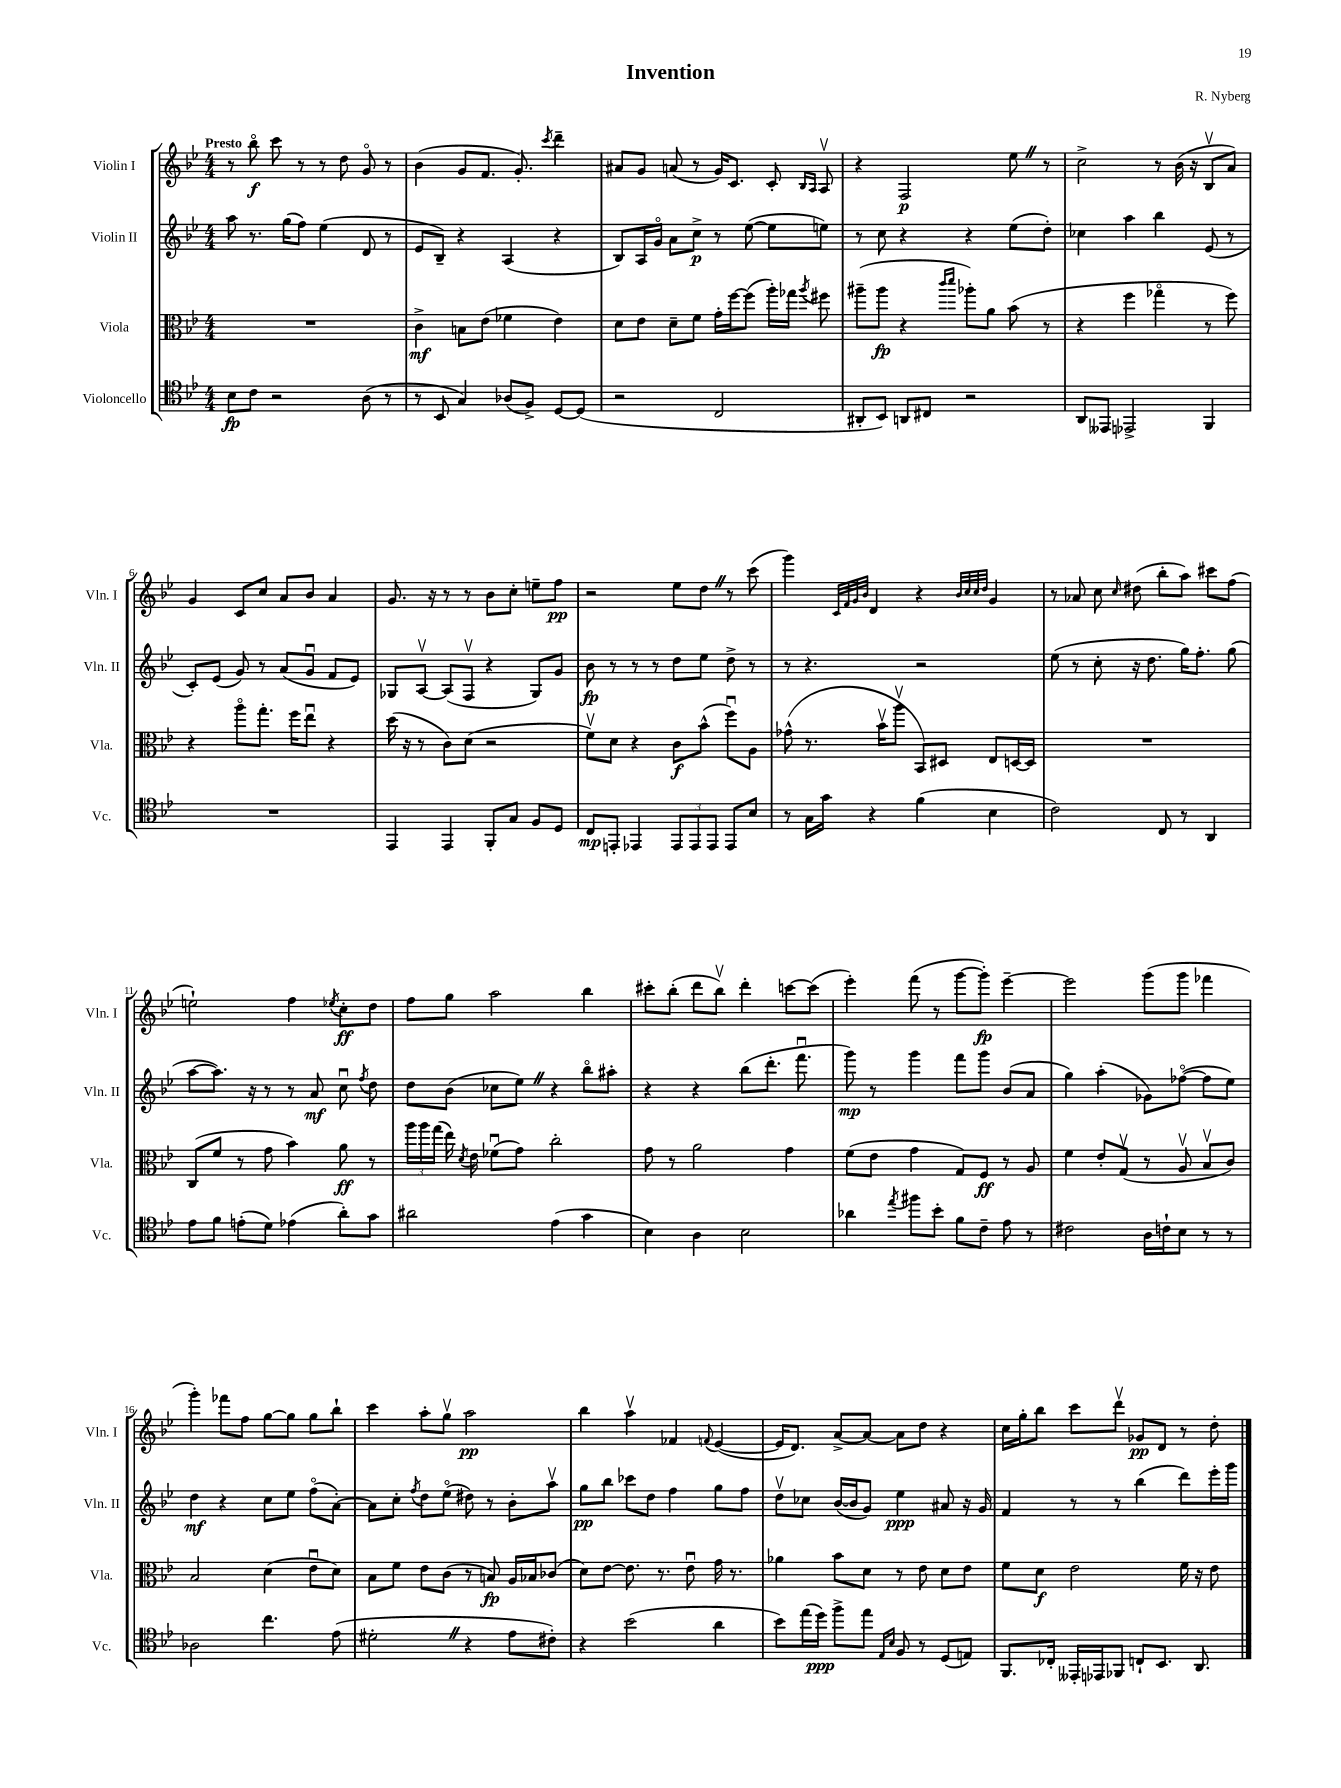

**kern	**kern	**kern	**kern
*staff4	*staff3	*staff2	*staff1
*clefC4	*clefC3	*clefG2	*clefG2
*k[b-e-]	*k[b-e-]	*k[b-e-]	*k[b-e-]
*M4/4	*M4/4	*M4/4	*M4/4
8B-\L	1r	8aa\	8r
8c\J	.	8.r	8bb-o\
2r	.	.	8ccc\
.	.	(16gg\LK	.
.	.	8ff\J)	8r
.	.	(4ee-\	8r
.	.	.	8dd\
(8A\	.	8d/	8go/
8r	.	8r	8r
=	=	=	=
8r	4c^\	8e-/L	(4b-\
8BB-/	.	8B-~/J)	.
4G/)	8B\L	4r	8g/L
.	(8e-\J	.	8.f/J
(8A-/L	4f-\	(4A/	.
.	.	.	8.g'/)
8F^/J)	.	.	.
.	.	.	8qccc/
[8D/L	4e-\)	4r	4ddd~\
(8D/]J	.	.	.
=	=	=	=
2r	8d\L	8B-/L)	8a#/L
.	8e-\J	16A/L	8g/J
.	.	16go/JJ	.
.	8d~\L	8a\L	(8a/
.	8f\J	8cc^\J	8r
2C/	16g'\LL	8r	16g/LK)
.	[16ff\J	.	8.c/J
.	(8ff\]J	([8ee-\	.
.	16aa'\LL)	8ee-\]L	8c'/
.	16gg-\JJ	.	.
.	.	.	16qqB-/LL
.	8qaa/	.	16qqA/JJ
.	8ff#\	8ee\J)	8Av/
=	=	=	=
8AA#'/L	(8aa#~\L	8r	4r
8BB-/J)	8aa#\J	8cc\	.
8AA/L	4r	4r	2F/
8C#/J	.	.	.
.	16qqccc/LL	.	.
.	16qqddd/JJ	.	.
2r	8aa-'\L)	4r	.
.	8a\J	.	.
.	(8b-\	(8ee-\L	8ee-\
.	8r	8dd'\J)	8r
=	=	=	=
8AA/L	4r	4cc-\	2cc^\
8EE--/J	.	.	.
2EE-^/	4ff\	4aa\	.
.	4gg-o\	4bb-\	8r
.	.	.	(16b-\
.	.	.	16r
4FF/	8r	(8e-/	8B-v/L
.	8ff\)	8r	8a/J)
=	=	=	=
1r	4r	8c'/L)	4g/
.	.	(8e-/J	.
.	8aao\L	8g/)	8c/L
.	8.gg'\J	8r	8cc/J
.	.	(8a/L	8a/L
.	16ff\LK	.	.
.	8ee-u\J	8gu/J	8b-/J
.	4r	8f/L	4a/
.	.	8e-/J)	.
=	=	=	=
4EE-/	(16dd\	8G-/L	8.g/
.	16r	.	.
.	8r	[8Av/J	.
.	.	.	16r
4EE-/	8c\L)	(8A/]L	8r
.	(8d\J	8Fv/J	8r
8FF'/L	2r	4r	8b-\L
8G/J	.	.	8cc'\J
8F/L	.	8G-/L)	8ee~\L
8D/J	.	8g/J	8ff\J
=	=	=	=
8C/L	8fv\L)	8b-\	2r
8EE'/J	8d\J	8r	.
4EE-/	4r	8r	.
.	.	8r	.
12EE-/L	8c\L	8dd\L	8ee-\L
12EE-/	.	.	.
.	(8b-^^\J	8ee-\J	8dd\J
12EE-/J	.	.	.
8EE-/L	8ffu\L)	8dd^\	8r
8B-/J	8A\J	8r	(8ccc\
=	=	=	=
8r	(8g-^^\	8r	4ggg\)
16G\LL	8.r	4.r	.
16g\JJ	.	.	.
.	.	.	32qqc/LLL
.	.	.	32qqf/
.	.	.	32qqg/
.	.	.	32qqb-/JJJ
4r	.	.	4d/
.	16b-v\LK	.	.
.	8aav\J	.	.
(4f\	8BB-/L)	2r	4r
.	8D#/J	.	.
.	.	.	32qqb-/LLL
.	.	.	32qqcc/
.	.	.	32qqcc/
.	.	.	32qqdd/JJJ
4B-\	8E-/L	.	4g/
.	[16D/L	.	.
.	16D/]JJ	.	.
=	=	=	=
2c\)	1r	(8ee-\	8r
.	.	8r	8a-/
.	.	8cc'\	8cc\
.	.	.	16qqcc/
.	.	16r	(8dd#\
.	.	8.dd\	.
8C/	.	.	8bb-'\L
8r	.	16gg\LK)	8aa\J)
.	.	8.ff'\J	.
4AA/	.	.	8ccc#\L
.	.	(8gg\	(8ff\J
=	=	=	=
8e-\L	(8C/L	[8aa\L	2ee`\)
8f\J	8f/J	8.aa\]J)	.
(8e'\L	8r	.	.
.	.	16r	.
8d\J)	8g\	8r	.
(4e-\	4b-\)	8r	4ff\
.	.	8a/	.
.	.	.	8qee-/
8a'\L)	8a\	8ccu\	8cc'\L
.	.	8qff/	.
8g\J	8r	8dd\	8dd\J
=	=	=	=
2a#\	24aa\LL	8dd\L	8ff\L
.	24aa\	.	.
.	(24gg\JJ	.	.
.	16ee-\)	(8b-\J	8gg\J
.	8qd/	.	.
.	16e-\	.	.
.	(8f-u\L	8cc-\L	2aa\
.	8g\J)	8ee-\J)	.
(4e-\	2cc'\	4r	.
4g\	.	8bb-o\L	4bb-\
.	.	8aa#'\J	.
=	=	=	=
4B-\)	8g\	4r	8ccc#'\L
.	8r	.	(8bb-'\J
4A\	2a\	4r	8ddd\L
.	.	.	8bb-v\J)
2B-\	.	(8bb-\L	4ddd'\
.	.	8.ddd'\J	.
.	4g\	.	[8ccc\L
.	.	8.fffu\	.
.	.	.	(8ccc\]J
=	=	=	=
4a-\	(8f\L	8ggg\)	4eee-'\)
.	8e-\J	8r	.
8qee-/	.	.	.
8ff#\L	4g\	4ggg\	(8fff\
8b-'\J	.	.	8r
8f\L	8G/L)	8fff\L	[8ggg\L
8c~\J	8F/J	8ggg\J	8ggg'\]J)
8e-\	8r	(8b-/L	[4eee-~\
8r	8A/	8a/J	.
=	=	=	=
2c#\	4f\	4gg\)	2eee-\]
.	8e-'/L	(4aa'\	.
.	(8Gv/J	.	.
16A\LL	8r	8g-\L)	(8ggg\L
16c`\J	.	.	.
8B-\J	8Av/	([8ff-o\J	8ggg\J
8r	8B-v/L	8ff-\]L	4fff-\
8r	8c/J)	8ee-\J)	.
=	=	=	=
2A-\	2B-/	4dd\	4ggg'\)
.	.	4r	8fff-\L
.	.	.	8ff\J
4.cc\	(4d\	8cc\L	[8gg\L
.	.	8ee-\J	8gg\]J
.	8e-u\L	(8ffo\L	8gg\L
(8e-\	8d\J)	[8a'\J)	8bb-`\J
=	=	=	=
2d#'\	8B-\L	8a\]L	4ccc\
.	8f\J	8cc'\J	.
.	.	8qff/	.
.	8e-\L	8dd\L	8aa'\L
.	(8c\J	(8ee-o\J	8ggv\J
4r	8r	8dd#\)	2aa\
.	8B/)	8r	.
8e-\L	16A/LL	8b-'\L	.
.	16B-/J	.	.
8c#'\J)	(8c-/J	8aav\J	.
=	=	=	=
4r	8d\L)	8gg\L	4bb-\
.	[8e-\J	8bb-\J	.
(2b-\	8.e-\]	8ccc-\L	4aav\
.	.	8dd\J	.
.	8.r	.	.
.	.	4ff\	4f-/
.	8e-u\	.	.
.	.	.	8qqf/
4a\	16g\	8gg\L	([4e-/
.	8.r	.	.
.	.	8ff\J	.
=	=	=	=
8b-\L)	4a-\	8ddv\L	16e-/]LK
.	.	.	8.d/J)
(16ee-\L	.	8cc-\J	.
16dd\JJ)	.	.	.
8ff^\L	8b-\L	([16b-/LL	[8a^/L
.	.	16b-/]J	.
8ee-\J	8d\J	8g/J)	8a/_J
16qqE-/LL	.	.	.
16qqB-/JJ	.	.	.
8F/	8r	4ee-\	8a\]L
8r	8e-\	.	8dd\J
(8D/L	8d\L	8a#/	4r
8E/J)	8e-\J	16r	.
.	.	16g/	.
=	=	=	=
8.FF/L	8f\L	4f/	16cc\LL
.	.	.	16gg'\J
.	8d\J	.	8bb-\J
16C-'/Jk	.	.	.
16EE--'/LL	2e-\	8r	8ccc\L
16EE-/J	.	.	.
8FF-/J	.	8r	8dddv\J
8C`/L	.	(4bb-\	8g-/L
8.BB-/J	.	.	8d/J
.	16f\	8ddd\L)	8r
8.AA/	16r	.	.
.	8e-\	16eee-'\L	8dd'\
.	.	16ggg\JJ	.
==	==	==	==
*-	*-	*-	*-
